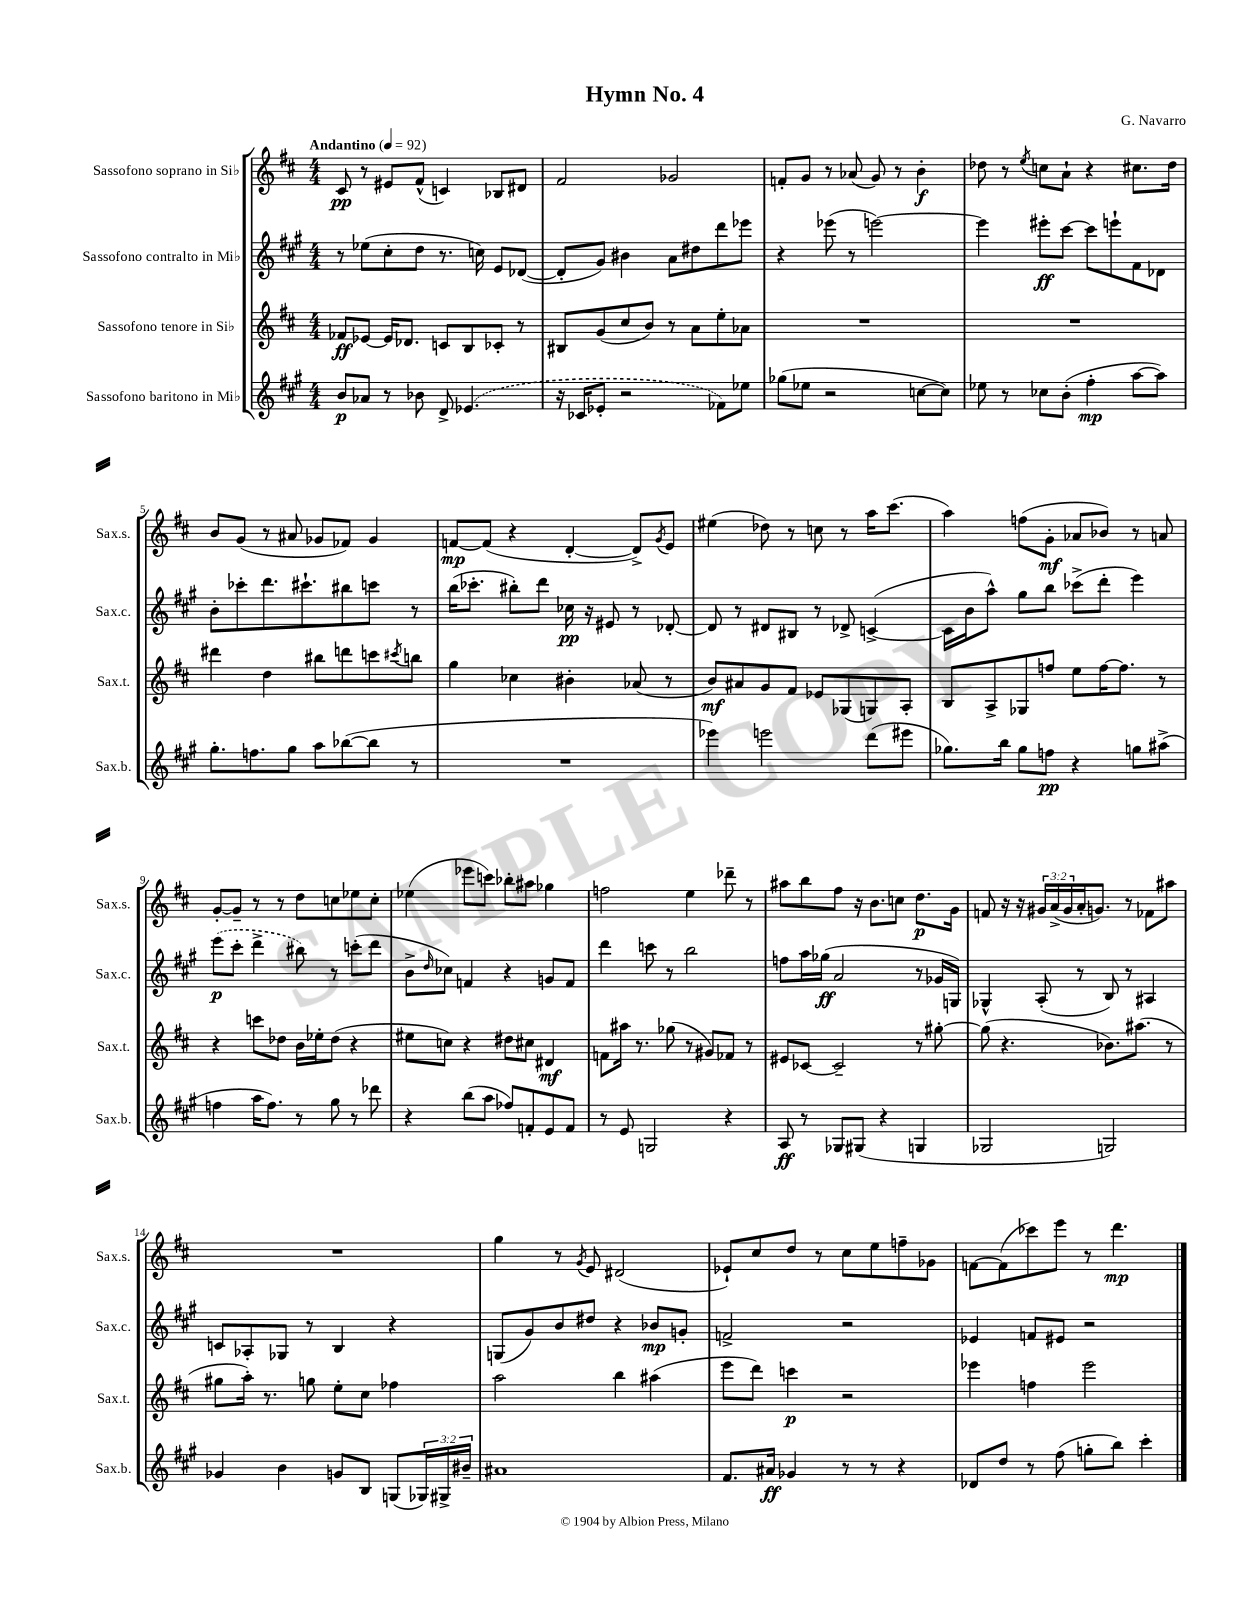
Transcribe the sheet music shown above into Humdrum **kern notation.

**kern	**kern	**kern	**kern
*staff4	*staff3	*staff2	*staff1
*clefG2	*clefG2	*clefG2	*clefG2
*k[f#c#g#]	*k[f#c#]	*k[f#c#g#]	*k[f#c#]
*M4/4	*M4/4	*M4/4	*M4/4
*MM92	*MM92	*MM92	*MM92
8b	8f-	8r	8c#
8a-	[8e-	(8ee-	8r
8r	16e-]	8cc#'	8e#
.	8.d-	.	.
8b-	.	8dd	(8f#^^
8d^	8c	8.r	4c)
(4.e-	8B	.	.
.	.	16cc)	.
.	8c-'	8e	8B-
.	8r	([8d-	8d#
=	=	=	=
16r	8B#	8d-']	2f#
16c-	.	.	.
8e-'	(8g	8g#)	.
2r	8cc#	4b#	.
.	8b)	.	.
.	8r	8a	2g-
.	8a	8dd#	.
8f-)	8ee'	8ddd	.
8ee-	8a-	8eee-	.
=	=	=	=
(8gg-	1r	4r	8f'
8ee-	.	.	8g
2r	.	(8eee-	8r
.	.	8r	(8a-
.	.	[2eee)	8g)
.	.	.	8r
[8cc	.	.	4b'
8cc])	.	.	.
=	=	=	=
8ee-	1r	4eee]	8dd-
8r	.	.	8r
.	.	.	8qee
8cc-	.	8eee#'	8cc
(8b'	.	[8ccc#	8a`
4ff#'	.	8ccc#]	4r
.	.	8eee`	.
[8aa	.	8f#	8.cc#
8aa])	.	8d-	.
.	.	.	16dd-
=	=	=	=
8.gg#'	4ddd#	8b'	8b
.	.	8ccc-'	(8g
8.ff	.	.	.
.	4dd	8.ddd	8r
8gg#	.	.	8a#
.	.	8.ccc#`	.
8aa	8bb#	.	8g-
([8bb-	8ddd	8bb#	8f-)
8bb-]	8ccc	8ccc	4g-
.	8qccc#	.	.
8r	8bb	8r	.
=	=	=	=
1r	4gg	(16bb	[8f
.	.	8.ccc-'	.
.	.	.	(8f]
.	4cc-	8bb#')	4r
.	.	8ddd	.
.	4b#'	16cc-	[4d'
.	.	16r	.
.	.	8e#	.
.	(8a-	8r	8d^])
.	.	.	8qg
.	8r	[8d-'	8e
=	=	=	=
4eee-)	8b)	8d-]	(4ee#
.	8a#	8r	.
2eee	8g	8d#	8dd-)
.	8f#	8B#	8r
.	8e-	8r	8cc
.	(8G-	8d-^	8r
(8ddd	8G)	([4c^	16aa
.	.	.	(8.ccc#
8eee#	8A'	.	.
=	=	=	=
8.gg-)	8B	16c]	4aa)
.	.	16b	.
.	8A^	8aa^^)	.
16bb	.	.	.
8gg-	8G-	8gg#	(8ff
8ff	8ff	8bb	8g'
4r	8ee	(8ccc-^	8a-
.	[16ff	8ddd'	8b-)
.	8.ff]	.	.
8gg	.	4eee)	8r
(8aa#^	8r	.	8a
=	=	=	=
4ff	4r	(8eee	[8g'
.	.	8ccc#'	8g~]
16aa	8ccc	4ddd^	8r
8.ff)	.	.	.
.	8dd-	.	8r
8r	16b	8bb#)	8dd
.	16ee-'	.	.
8gg#	(8dd-	8r	8cc
8r	4r	(8ccc'	8ee-
8ddd-	.	8ddd	8cc'
=	=	=	=
4r	8ee#	8b^	(4ee-
.	.	16qqdd	.
.	8cc)	8cc-)	.
(8bb	4r	4f	8eee-
8aa	.	.	8ccc)
8ff-)	8dd#	4r	8bb-'
8f'	8cc#	.	8aa#
8e	4d#	8g	4gg-
8f	.	8f	.
=	=	=	=
8r	8f	4ddd	2ff
8e	16aa#	.	.
.	8.r	.	.
2G	.	8ccc	.
.	(8gg-	8r	.
.	8r	2bb	4ee
.	8g#)	.	.
4r	8f-	.	8ddd-~
.	8r	.	8r
=	=	=	=
8A	8e#	8ff	8aa#
8r	[8c-	16aa	8bb
.	.	(16gg-	.
8G-	2c-~]	2a	8ff#
(8G#	.	.	16r
.	.	.	8.b
4r	.	.	.
.	.	.	8cc
4G	8r	8r	8.dd
.	[8gg#'	16g-	.
.	.	16G)	16g
=	=	=	=
2G-	(8gg#]	4G-^^	8f
.	4.r	.	16r
.	.	.	16r
.	.	(8A'	24g#
.	.	.	(24a^
.	.	.	24g#
.	.	8r	16a'
.	.	.	8.g)
2G)	8.b-)	8B)	.
.	.	8r	8r
.	(8.aa#	.	.
.	.	4A#	8f-
.	8r	.	8aa#
=	=	=	=
4g-	8gg#	8c	1r
.	16aa')	8A-'	.
.	8.r	.	.
4b	.	8G-	.
.	8gg	8r	.
8g	8ee'	4B	.
8B	8cc#	.	.
(8G	4ff-	4r	.
24G-)	.	.	.
24G#^	.	.	.
24b#~	.	.	.
=	=	=	=
1a#	2aa	(8G	4gg
.	.	8g#)	.
.	.	8b	8r
.	.	.	8qg
.	.	8dd#	8e
.	4bb	4r	(2d#
.	(4aa#	8b-	.
.	.	8g'	.
=	=	=	=
8.f#	8eee	2f^	8e-`)
.	8ddd)	.	8cc#
16a#	.	.	.
4g-	4ccc	.	8dd
.	.	.	8r
8r	2r	2r	8cc#
8r	.	.	8ee
4r	.	.	8ff~
.	.	.	8g-
=	=	=	=
8d-	4eee-	4e-	[8f
8dd	.	.	(8f]
8r	4ff	8f	8ccc-)
(8ff#	.	8e#	8eee
8gg'	2eee-	2r	8r
8bb)	.	.	4.ddd
4ccc#'	.	.	.
==	==	==	==
*-	*-	*-	*-
